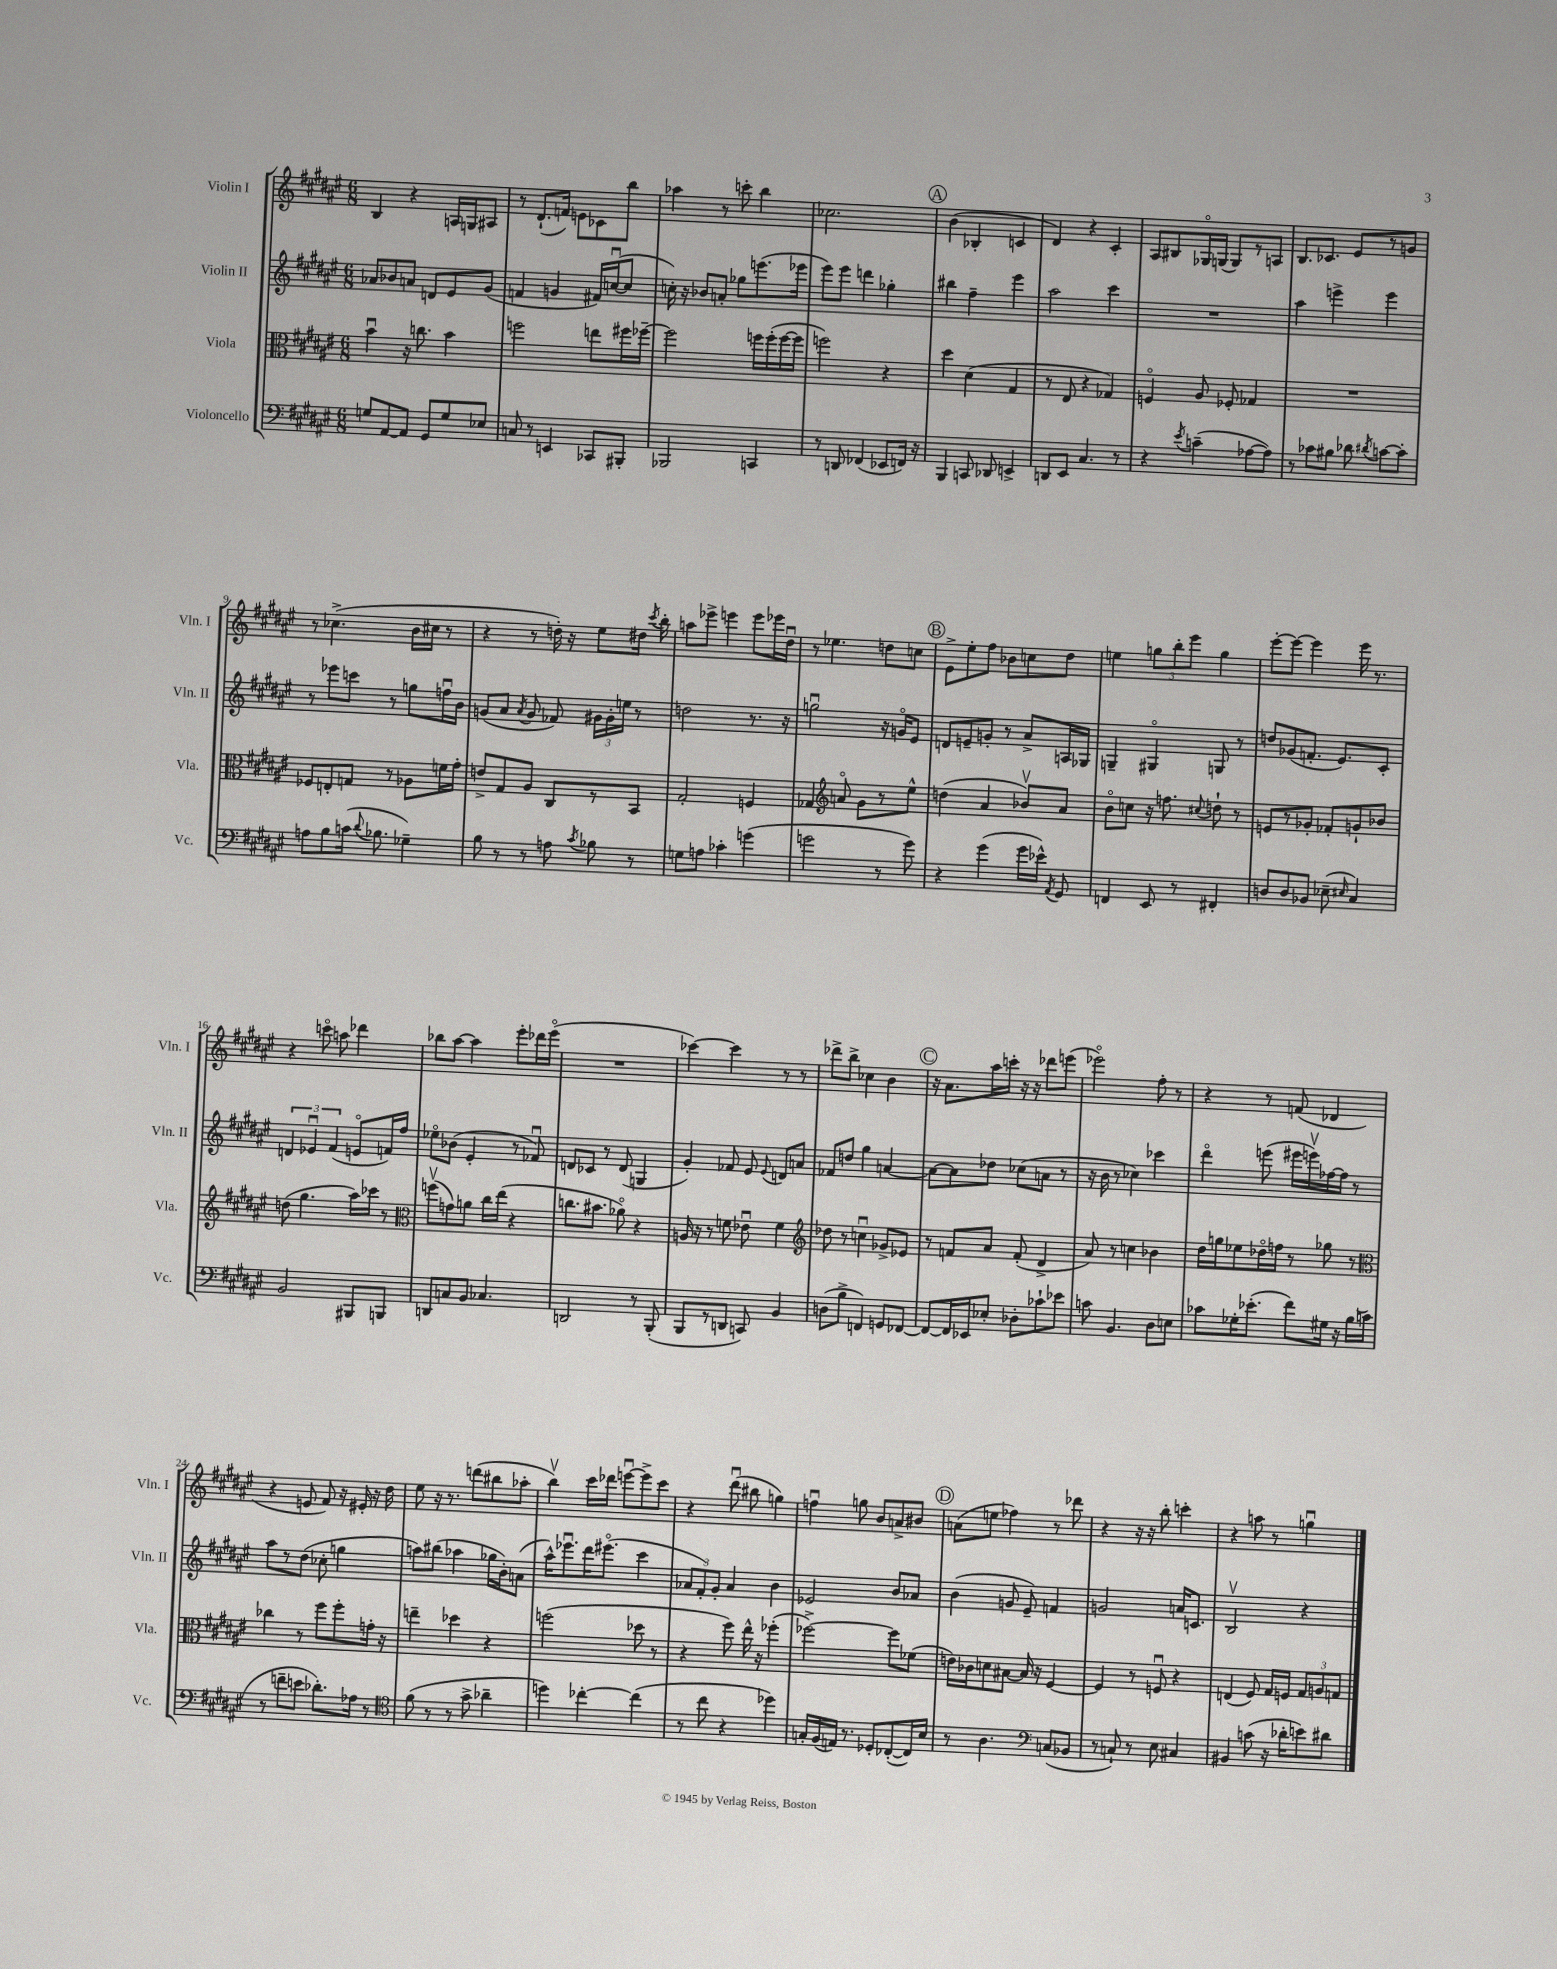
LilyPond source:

<<
\new StaffGroup <<
\new Staff = "s0" \with { instrumentName = "Violin I" shortInstrumentName = "Vln. I" } {
    \clef treble \key fis \major \numericTimeSignature \time 6/8
    \autoBeamOff b4 r4 a16[ g16 ais8] |
    r8 dis'8.[-!( f'16]) e'8[ ces'8 b''8] |
    aes''4 r8 c'''8-. b''4 |
    ces''2. |
    \mark \markup { \circle "A" } b'4( bes4-. c'4 |
    dis'4) r4 cis'4-. |
    ais8[ bis8 ges16\flageolet g16]( g8[) r8 a8] |
    b8.[ ces'8.] eis'8[ r8 g'8] |
    r8 ces''4.->( b'16[ cis''16] r8 |
    r4 r8 d''16-.) r16 eis''8[ dis''16] \acciaccatura { cis'''8 } b''16-. |
    a''8[ ees'''8]-> e'''4 e'''8[ ees'''16 dis''16]\downbow |
    r8 ees''4. d''8[ c''8] |
    \mark \markup { \circle "B" } eis'8[-> eis''8-. fis''8] bes'8[ c''8 dis''8] |
    e''4 \tuplet 3/2 { g''8[ b''8-. eis'''8] } g''4 |
    eis'''8[~-. eis'''8]~ eis'''4 eis'''16 r8. |
    r4 c'''8\flageolet a''8 des'''4 |
    bes''8[ ais''8]~ ais''4 eis'''8[-. des'''16 eis'''16]\flageolet( |
    R2. |
    ces'''4~) ces'''4 r8 r8 |
    des'''8[-> b''8]-> ces''4 b'4 |
    \mark \markup { \circle "C" } r16 ais'8.[ ais''16 c'''16]-. r16 r16 des'''8[ e'''8]( |
    ees'''2\flageolet) fis''8-. r8 |
    r4 r8 f'8( des'4 |
    r4 e'8 fis'8) r16 eis'16-. r16 dis''16 |
    eis''8 r16 r8. d'''8[( bis''8 aes''8]-. |
    b''4\upbow) cis'''16[ des'''16] e'''8[~\downbow e'''8-> cis'''8] |
    r4 dis'''8\downbow( bis''8 g''4) |
    f''4\downbow g''8 b'8[ a'8-> bis'8] |
    \mark \markup { \circle "D" } a'8[( e''8] fes''4) r8 des'''8 |
    r4 r16 r16 b''8-. c'''4-. |
    r4 a''8 r8 g''4\downbow \bar "|." |
}
\new Staff = "s1" \with { instrumentName = "Violin II" shortInstrumentName = "Vln. II" } {
    \clef treble \key fis \major \numericTimeSignature \time 6/8
    \autoBeamOff aes'8[ bes'8 a'8] d'8[ eis'8 gis'8]( |
    f'4 g'4 fis'16[) c''16~\downbow( c''8] |
    c''16-.) r16 bes'8[ a'8]-. ges''8[ e'''8.( ees'''16] |
    eis'''8[) eis'''8] d'''4 ges''4-. |
    \mark \markup { \circle "A" } bis''4 fis''4-- eis'''4 |
    ais''2 cis'''4 |
    R2. |
    ais''4 e'''4-> e'''4 |
    r8 ees'''8[ c'''8] r8 g''8[ f''16\downbow b'16] |
    g'8[( ais'8] \acciaccatura { ais'8 } g'8 fes'8) \tuplet 3/2 { gis'16[ gis'16-. e''16] } r8 |
    d''2 r8. r16 |
    g''2\downbow r16 g'16[\flageolet eis'8] |
    \mark \markup { \circle "B" } d'8[ e'8-- g'8]-. r8 ais'8[-> a16 ges16] |
    g4-- gis4\flageolet g8 r8 |
    d''8[ ges'8( f'8.]-. eis'8.[) cis'8]-. |
    \tuplet 3/2 { d'4 ees'4\downbow fis'4( } e'8[\flageolet f'16) fis''16] |
    ees''8[\flageolet bes'8]( eis'4-. r8 fes'8\downbow) |
    d'8[ ces'8] r8 d'8( g4 |
    gis'4-.) fes'8 eis'8 \appoggiatura { eis'8 } d'8[ a'8] |
    fes'8[ d''8] gis''4 a'4~ |
    \mark \markup { \circle "C" } a'8[~ a'8 des''8] ces''8[( a'8] r8 |
    r16 b'16 r8 ces''4) ces'''4 |
    dis'''4\flageolet e'''8( eis'''16[ e'''16\upbow) fes''16~ fes''16] r8 |
    ais''8[ r8 dis''8]( ces''8-. g''4 |
    a''8[) bis''8]( aes''4 ges''16[ b'16-.) a'8]( |
    ais''16[-^) ees'''8.\downbow dis'''16 eis'''8.]\flageolet( cis'''4 |
    \tuplet 3/2 { aes'8[ fis'8-.) gis'8]-. } aes'4 b'4 |
    ees'2 b'8[ aes'8] |
    \mark \markup { \circle "D" } b'4( g'8 eis'8--) f'4 |
    g'2 a'16[ c'8.] |
    b2\upbow r4 \bar "|." |
}
\new Staff = "s2" \with { instrumentName = "Viola" shortInstrumentName = "Vla." } {
    \clef alto \key fis \major \numericTimeSignature \time 6/8
    \autoBeamOff b'4\downbow r16 c''8. b'4 |
    f''2 e''8[ fis''16 fes''16]~-- |
    fes''2 f''16[ f''16-.( f''16~ f''16] |
    f''2) r4 |
    \mark \markup { \circle "A" } dis''4 dis'4( gis4 |
    r8 eis8 r4 ges4) |
    f4\flageolet ais8 fes8-. ges4 |
    R2. |
    fes8[ e8-. g8] r8 aes8[ f'16 gis'16]-. |
    e'8[-> gis8 ais8] cis8[ r8 b,8] |
    gis2-. f4 |
    ges4 \clef treble a'8\flageolet gis'8[ r8 eis''8]-^ |
    \mark \markup { \circle "B" } d''4( ais'4 bes'8[\upbow) ais'8] |
    b'8[\flageolet c''8] r16 f''8. \appoggiatura { cis''8 } d''8-! r8 |
    e'8[ r8 ges'8]-. fes'8[-. g'8-! bes'8] |
    d''8( gis''4. ais''16[) ces'''16] r8 |
    \clef alto f''8[\upbow( g'8) a'8] cis''16[ eis''16]( r4 |
    c''8.[ bis'8.] aes'8\flageolet) r4 |
    a16 r16 r8 f'8 ees'8\downbow f'4 |
    \clef treble des''8 r8 c''4\downbow ges'8[-> ees'8] |
    \mark \markup { \circle "C" } r8 f'8[ ais'8] f'8-.( dis'4-> |
    ais'8) r8 c''4 bes'4 |
    dis''16[ g''16 ees''8 des''16\flageolet f''16] r8 ges''8 r8 |
    \clef alto ces''4 r8 fis''8[ fis''8-. g'16]-. r16 |
    e''4-- des''4 r4 |
    f''2( des''8 r8 |
    r4 fis''8) eis''16-^ r16 fes''4-.( |
    fes''2~->) fes''8[ fes'8]( |
    \mark \markup { \circle "D" } e'16[) ces'16 d'8 bis8]~ bis16 r16 fis4~ |
    fis4 r8 f8\downbow r4 |
    e4( fis8) gis16[ f16] \tuplet 3/2 { gis8[ a8 g8] } \bar "|." |
}
\new Staff = "s3" \with { instrumentName = "Violoncello" shortInstrumentName = "Vc." } {
    \clef bass \key fis \major \numericTimeSignature \time 6/8
    \autoBeamOff g8[ ais,8~ ais,8] gis,8[ g8 ees8] |
    c8 r8 e,4 ces,8[ bis,,8]-. |
    bes,,2 c,4 |
    r8 d,8 fes,4( ees,8[ f,16]) r16 |
    \mark \markup { \circle "A" } b,,4 c,8 des,8 e,4-> |
    d,8[ eis,8] cis4. r8 |
    r4 \acciaccatura { eis'8 } c'4--( aes8[~ aes8]) |
    r8 ces'8[ bis8] des'8 \acciaccatura { dis'8 } c'8[~ c'8]-. |
    a8[ b8 c'16]( \appoggiatura { dis'8 } bes8. ges4--) |
    b8 r8 r8 a8 \acciaccatura { cis'8 } bes8 r8 |
    g8[ a8] ces'4-. g'4( |
    g'2 r8 g'8) |
    \mark \markup { \circle "B" } r4 gis'4( gis'16[ ees'16]-^) \acciaccatura { ais,8 } gis,8 |
    f,4 eis,8 r8 fis,4-. |
    d8[ d8 bes,8] ees8--( \grace { eis16 } cis4) |
    b,2 bis,,8[ b,,8] |
    d,8[ c8 b,8] ces4. |
    d,2 r8 b,,8-.( |
    b,,8[ r8 d,8] c,8) b,4 |
    d8[( b8]-> f,4) g,8[ fes,8]~ |
    \mark \markup { \circle "C" } fes,8[~ fes,16 ees,16 ees8]-. des8[-. ces'8-! ees'8] |
    c'8 b,4. dis8[ e8] |
    ces'8[ ges16-. ees'8.]-.( fis'8[) gis16] r16 b16[ c'16]( |
    r8 f'8[-- e'8] des'8.[-.) aes16] r8 |
    \clef tenor fis'8( r8 r8 gis'8-> aes'4-- |
    d''4) ces''4~-. ces''4( |
    r8 cis''8 r4 des''4) |
    g16[-. fis16( e16]) r8. des8[-. ces8~-.( ces16) b16] |
    \mark \markup { \circle "D" } r8 ais4. \clef bass c8[( bes,8] |
    r8 c8-!) r8 eis8 cis4 |
    bis,4 c'8( r16 des'16[-. e'8) dis'8] \bar "|." |
}
>>
>>
